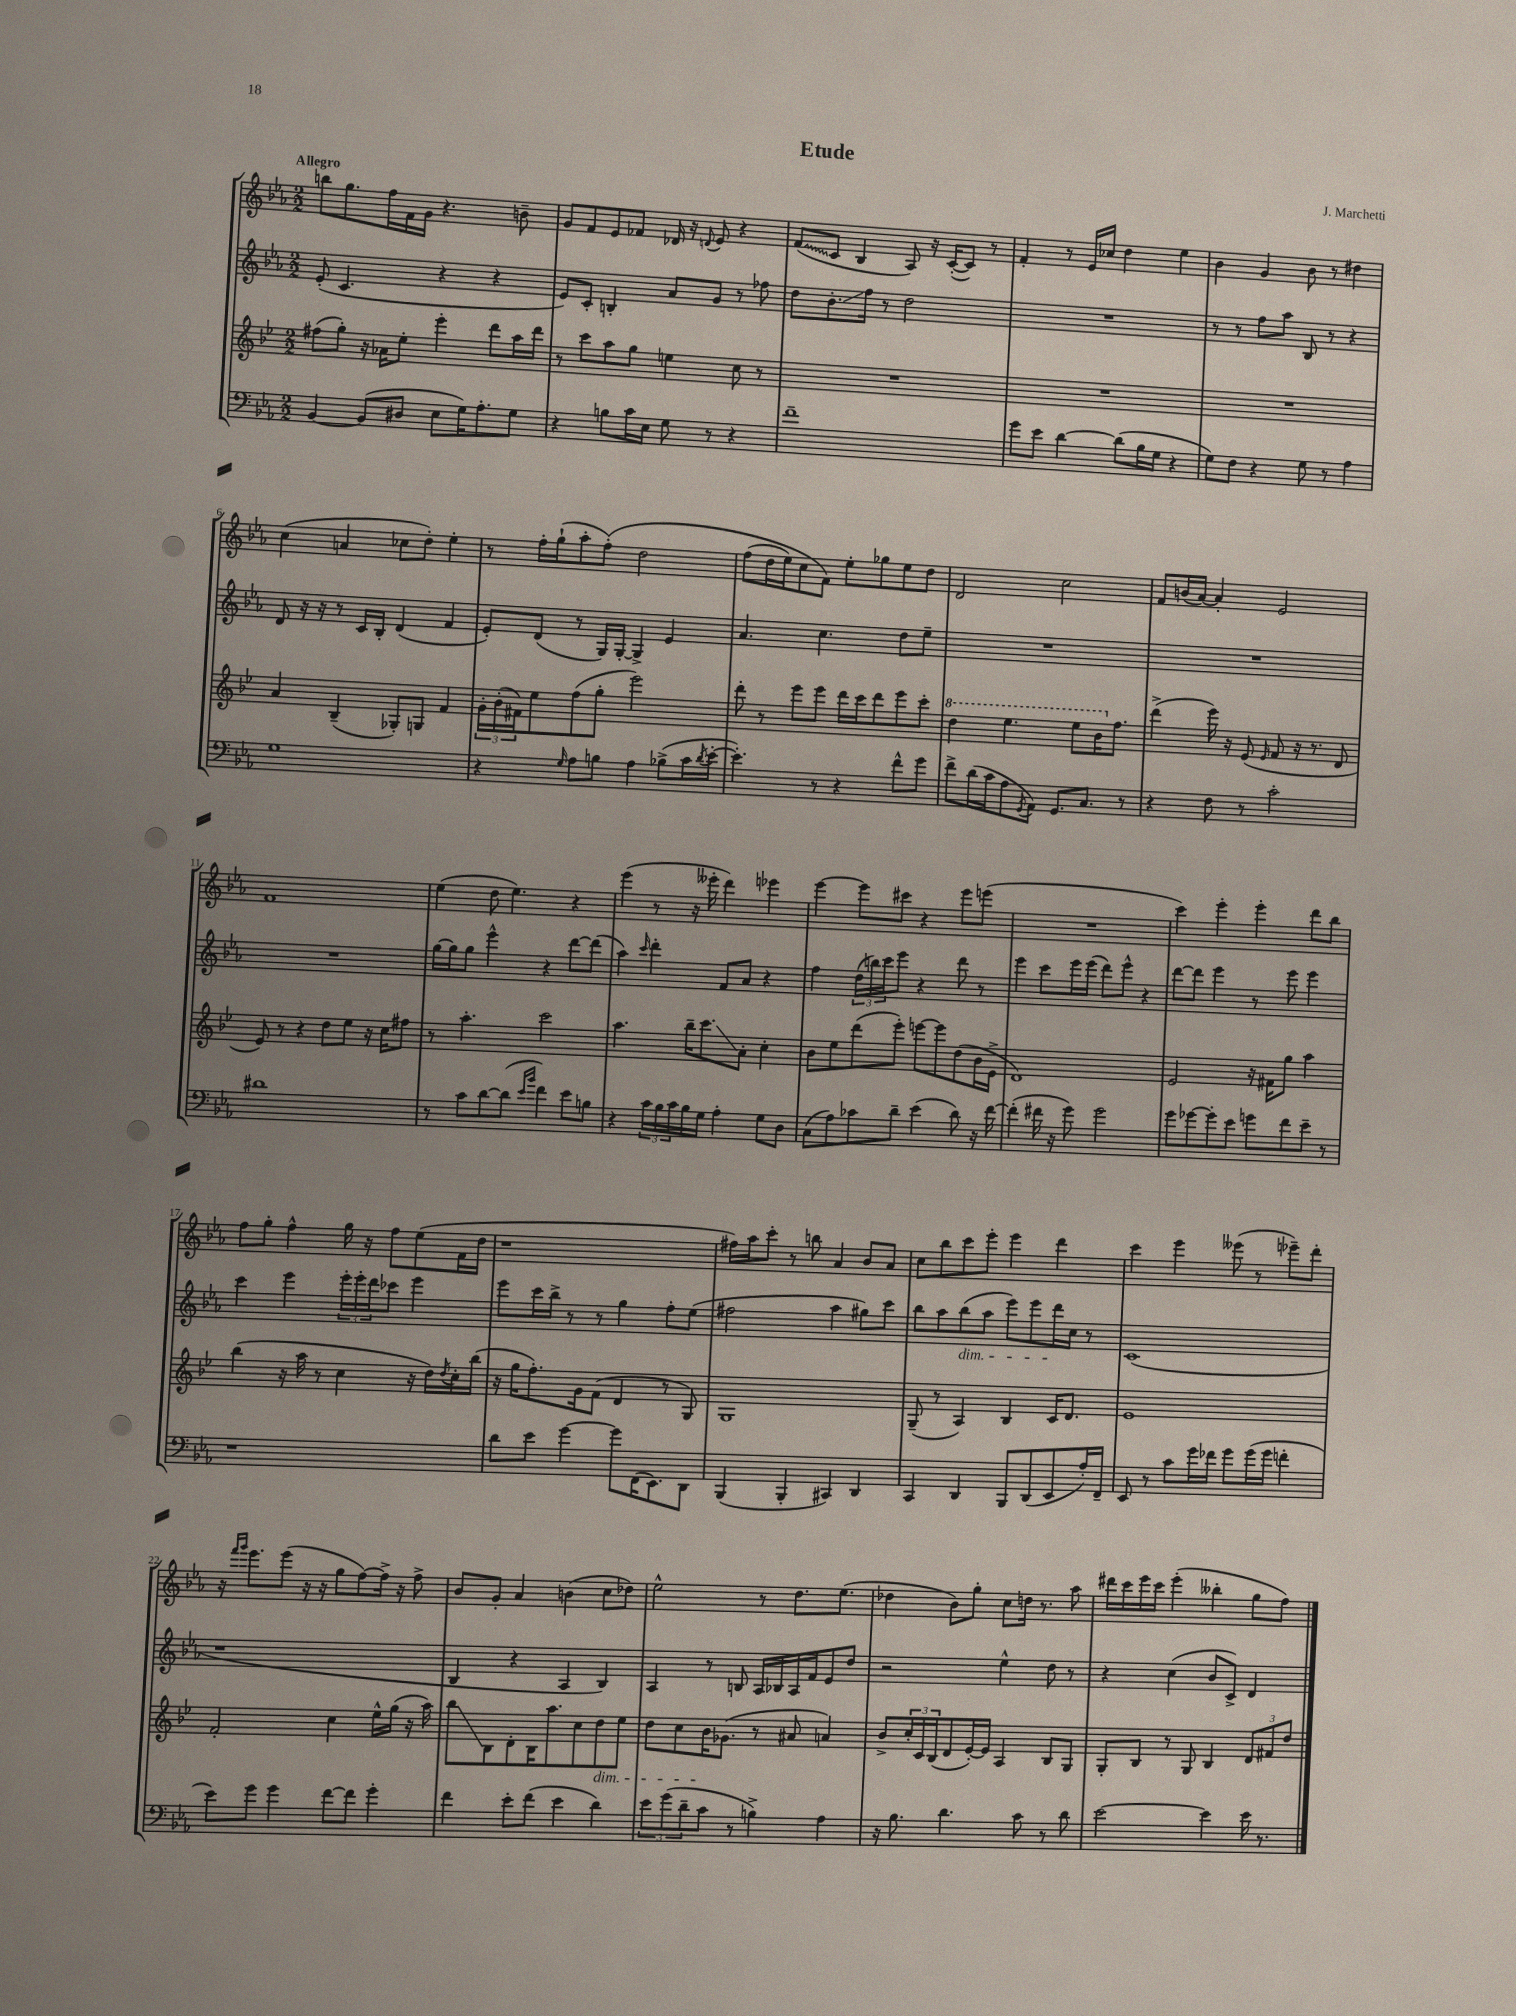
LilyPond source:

\header { title = "Etude" composer = "J. Marchetti" }
<<
\new StaffGroup <<
\new Staff = "s0" {
    \clef treble \key ees \major \numericTimeSignature \time 2/2 \tempo "Allegro"
    b''8 g''8. f''16 f'16 g'16 r4. b'8-- |
    g'8 f'8 ees'8 fes'8 des'16 r16 \appoggiatura { d'8 } ees'8 r4 |
    \once \override Glissando.style = #'zigzag f'8\glissando( c'8 bes4 aes8) r16 c'16~-.( c'8) r8 |
    f'4-. r8 ees'16 ces''16 d''4 ees''4 |
    bes'4 g'4 bes'8 r8 dis''4 |
    c''4( a'4 ces''8 d''8-.) ees''4-. |
    r8 f''16-. g''16-!( aes''8-. f''8-.)\( d''2 |
    f''8( d''16 ees''16) c''8 f'8\) ees''8-. ges''8 ees''8 d''8 |
    d'2 c''2 |
    f'8 b'16( aes'16~) aes'4-. ees'2 |
    f'1 |
    ees''4( d''8 ees''4.) r4 |
    ees'''4( r8 r16 eeses'''16-. d'''4) ees'''4 |
    ees'''4~ ees'''8 cis'''8 r4 ees'''8 e'''8( |
    R1 |
    c'''4) ees'''4-. ees'''4-. d'''8 bes''8 |
    f''8 g''8-. f''4-^ g''16 r16 f''8 ees''8( f'16 d''16 |
    r1 |
    fis''16) aes''16 c'''8-. r8 b''8 aes'4 bes'8 aes'8 |
    c''8 bes''8 c'''8 ees'''8-. ees'''4 d'''4 |
    c'''4 ees'''4 eeses'''8( r8 ees'''8--) d'''8-. |
    r16 \grace { f'''16 g'''16 } ees'''8. ees'''8( r16 r16 g''8 f''8~) f''16-> r16 f''8-> |
    bes'8 g'8-. aes'4 b'4( c''8 des''8) |
    ees''2-^ r8 d''8. ees''8.( |
    des''4 bes'8) g''8-. c''8 d''16 r8. aes''8 |
    dis'''16 c'''16 ees'''16 c'''16 ees'''4-.( beses''4-. g''8 f''8) \bar "|." |
}
\new Staff = "s1" {
    \clef treble \key ees \major \numericTimeSignature \time 2/2
    ees'8-.( c'4. r4 r4 |
    ees'8) c'8-. b4-. aes'8 g'8 r8 fes''8 |
    d''8 bes'8.-.\glissando f''16 r8 d''2 |
    R1 |
    r8 r8 f''8 aes''8 bes8 r8 r4 |
    d'8 r16 r16 r8 c'16 bes16-. d'4( f'4 |
    ees'8-.) d'8( r8 g16) g16~-. g4-> ees'4 |
    aes'4. c''4. d''8 ees''8-- |
    R1 |
    R1 |
    R1 |
    g''16~ g''16 g''8 ees'''4-^ r4 d'''8~ d'''8( |
    aes''4) \grace { c'''16 } d'''4-. f'8 aes'8 r4 |
    f''4 \tuplet 3/2 { d''16( b''16) c'''16 } ees'''8 r4 d'''8 r8 |
    ees'''4 c'''8 ees'''16 ees'''16( d'''8) ees'''8-^ r4 |
    d'''8~ d'''8 ees'''4 r8 ees'''8 ees'''4 |
    c'''4 ees'''4 \tuplet 3/2 { ees'''16-. ees'''16-. d'''16 } ces'''8 ees'''4 |
    ees'''8 c'''16 bes''16-> r8 r8 g''4 f''8-. ees''8( |
    fis''2 aes''4 gis''8) c'''8 |
    bes''8 aes''8 bes''8\dim( aes''8 ees'''8) ees'''8 d'''16\! c''16 r8 |
    c'1( |
    r1 |
    bes4 r4 aes4 bes4) |
    aes4 r8 b8 aes16 bes16 aes16 f'16 ees'8 d''8 |
    r2 ees''4-^ d''8 r8 |
    r4 c''4( bes'8 c'8->) d'4 \bar "|." |
}
\new Staff = "s2" {
    \clef treble \key bes \major \numericTimeSignature \time 2/2
    fis''8( g''8-.) r16 aes'16 ees''8-. ees'''4-. d'''8 a''16 d'''16 |
    r8 c'''8 a''8 g''8 e''4 c''8 r8 |
    R1 |
    R1 |
    R1 |
    a'4 bes4--( ges8-.) g8 f'4 |
    \tuplet 3/2 { g'16-. bes'16-.( fis'16) } ees''8 f''8( g''8-. ees'''2) |
    d'''8-. r8 ees'''8 ees'''8 d'''16 c'''16 d'''8 ees'''8 c'''8-. |
    \ottava #1 d'''4 ees'''4. ees'''8 bes''16 \ottava #0 f''8. |
    d'''4->( ees'''16) r16 ees'8( \grace { ees'16 } f'8 r16 r8. d'8 |
    ees'8) r8 r4 d''8 ees''8 r16 c''16 fis''8 |
    r8 a''4.-. c'''2 |
    a''4. bes''16-- c'''8.\glissando a'8-. c''4-. |
    bes'8 ees''8 d'''8( ees'''8-.) e'''8~ e'''8 d''8( bes'16 ees'16-> |
    d'1) |
    ees'2 r16 fis'16 g''8 a''4 |
    bes''4( r16 a''16 r8 c''4 r16 d''16) \acciaccatura { d''8 } c''16-. bes''16( |
    r16 g''16 f''8.-.) g'16 f'8( d'4 r8 g8) |
    g1 |
    g8--( r8 a4) bes4 c'16 d'8. |
    ees'1 |
    f'2-. c''4 ees''16-^ g''16( r16 a''16) |
    bes''8\glissando bes8 d'8-. bes16 a''8. c''8 d''8\dim ees''8 |
    d''8 c''8 bes'16\! ges'8.( r8 ais'8 a'4) |
    bes'8-> \tuplet 3/2 { c''16-. c'16 bes16( } d'8 ees'16~-.) ees'16 a4 bes8 g8 |
    g8-. bes8 r8 g8 bes4 \tuplet 3/2 { d'8 fis'8 d''8 } \bar "|." |
}
\new Staff = "s3" {
    \clef bass \key ees \major \numericTimeSignature \time 2/2
    bes,4~ bes,8( dis8 ees8 g16) aes8.-. g8 |
    r4 b8 c'16 ees16 g8 r8 r4 |
    f'1-- |
    g'8 ees'8 d'4~ d'8( bes16 g16 r4 |
    g8) f8 r4 g8 r8 aes4 |
    g1 |
    r4 \grace { g16 } aes8 b8 aes4 bes8->( c'16 \acciaccatura { d'8 } ees'16~-. |
    ees'4.-.) r8 r4 f'8-^ g'8 |
    f'8-> d'16( c'16 aes8 \acciaccatura { g,8 } aes,8) g,8. c8. r8 |
    r4 f8 r8 c'2-. |
    dis'1 |
    r8 c'8 d'8~ d'8( \grace { ees'16 bes'16 } f'4) ees'8 b8 |
    r4 \tuplet 3/2 { c'16 bes16 c'16 } bes16 g16 aes4-. g8 d8 |
    c8( aes8) ces'8 d'8-- ees'4( d'8) r16 f'16~ |
    f'4-.( fis'16 r16 g'8) g'2 |
    g'8 ges'8~ ges'8-. ees'8 g'8 f'8 ees'8-- r8 |
    r1 |
    d'8 ees'8 g'4~ g'8 f,16( ees,8.) d,8 |
    bes,,4( bes,,4-. cis,4) d,4 |
    c,4 d,4 bes,,8 d,8( ees,8 aes16-.) f,16-- |
    ees,8 r8 c'8 g'16 fes'16 g'8 g'16( g'16 f'4-. |
    ees'8) g'8 g'4 f'8~ f'8 g'4-. |
    f'4 ees'8-. f'8( ees'4 d'4) |
    \tuplet 3/2 { ees'8 g'8( d'8-- } c'8 r8 b4->) aes4 |
    r16 bes8. d'4. c'8 r8 d'8 |
    ees'2~ ees'4 ees'16 r8. \bar "|." |
}
>>
>>
